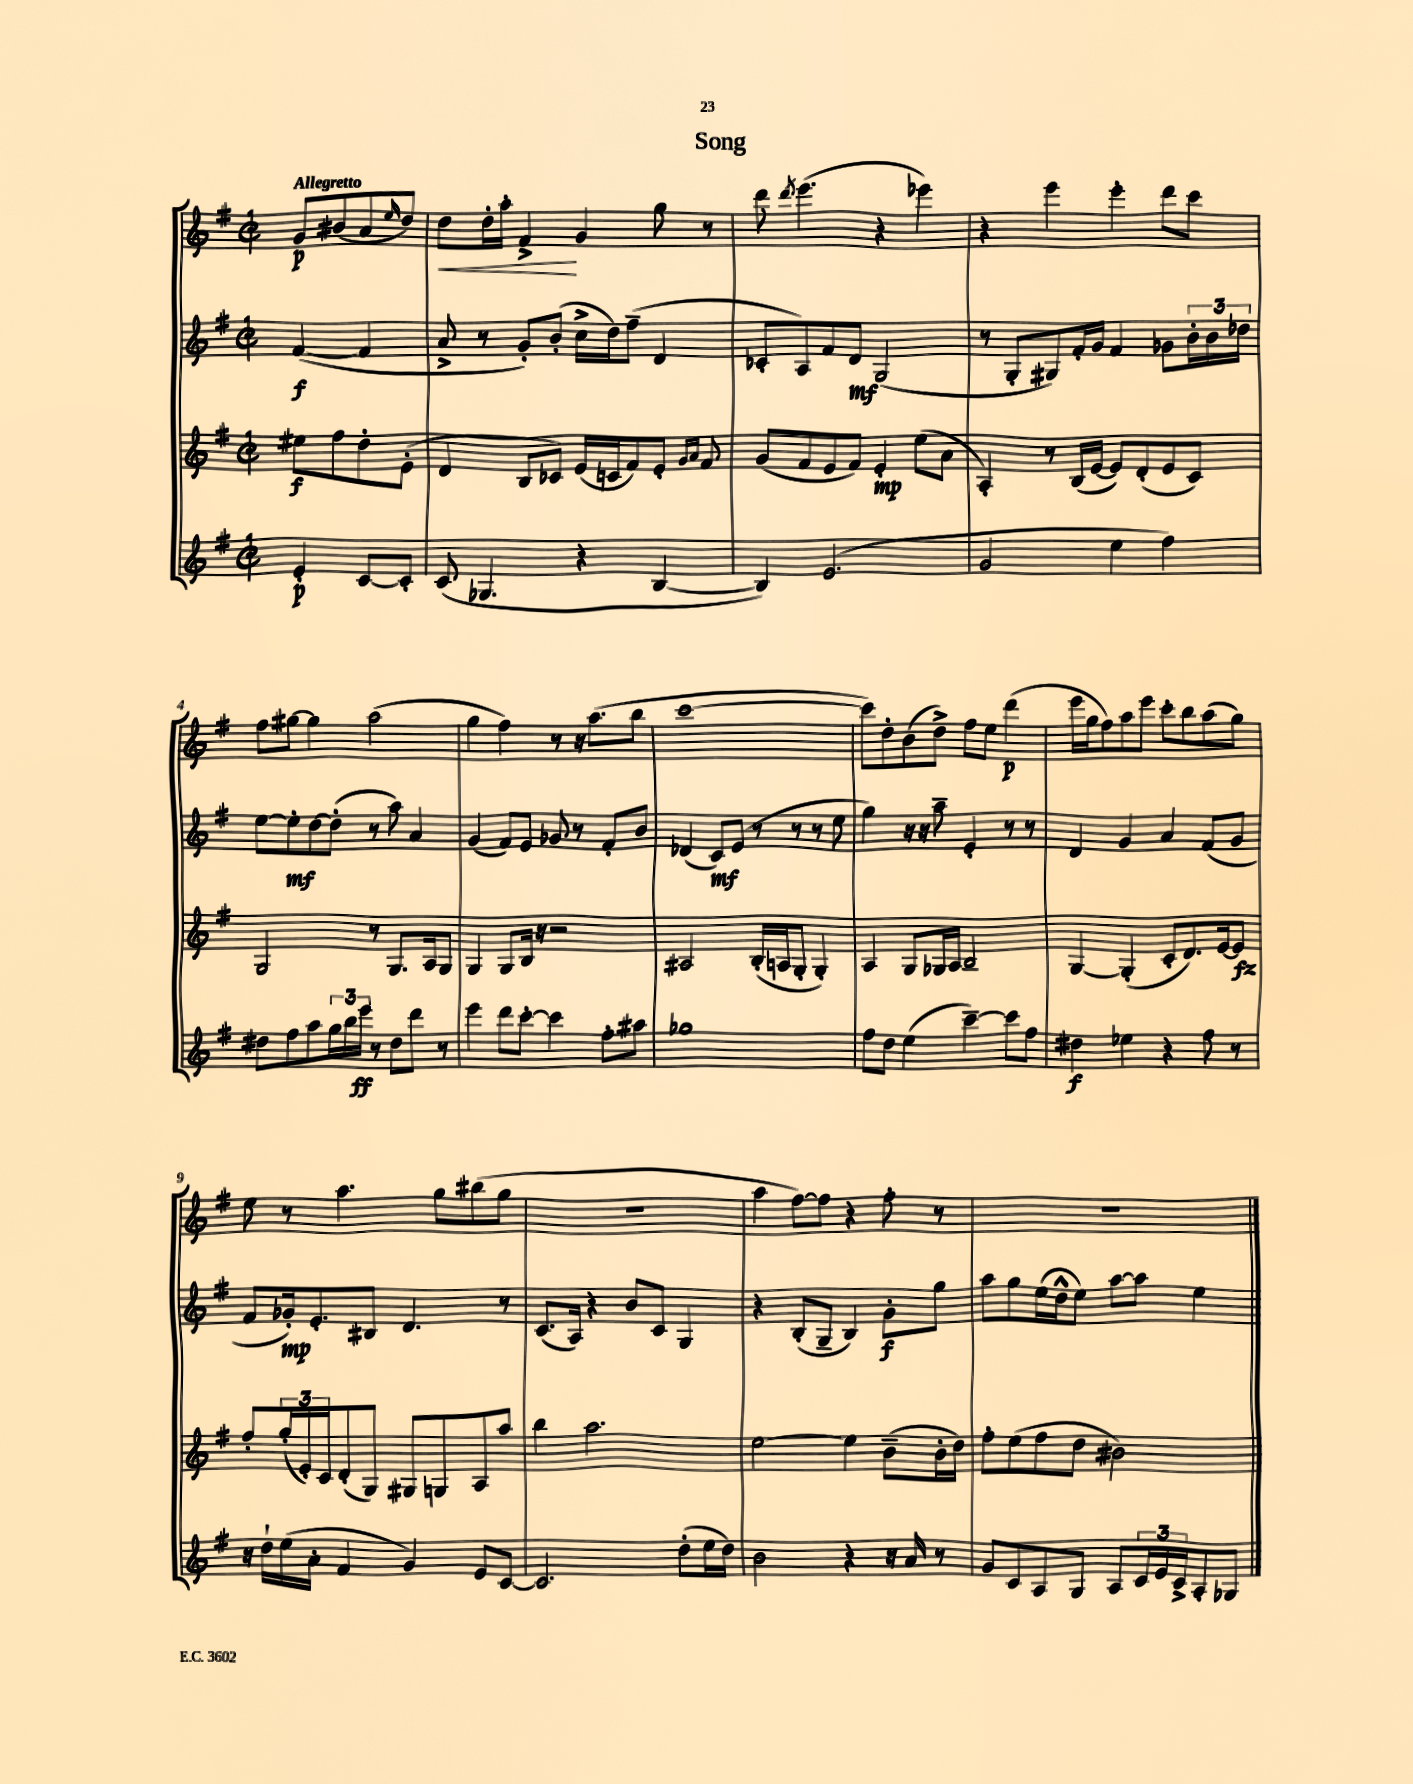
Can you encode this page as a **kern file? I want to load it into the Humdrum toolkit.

**kern	**kern	**kern	**kern
*staff4	*staff3	*staff2	*staff1
*clefG2	*clefG2	*clefG2	*clefG2
*k[f#]	*k[f#]	*k[f#]	*k[f#]
*M2/2	*M2/2	*M2/2	*M2/2
*met(c|)	*met(c|)	*met(c|)	*met(c|)
4e'/	8ee#\L	([4f#/	8g/L
.	8ff#\	.	(8b#/
[8c/L	8dd'\	4f#/]	8a/
.	.	.	16qqee/
8c'/]J	(8e'\J	.	8dd/J)
=	=	=	=
(8c/	4d/	8a^/	8dd\L
4.G-/	.	8r	16dd'\L
.	.	.	16aa'\JJ
.	8B/L	8g'/L)	4f#^/
.	8c-/J)	(8b'/J	.
4r	(16e/LL	16cc^\LL	4g/
.	16c/J	16dd\J)	.
.	8f#/)	(8ff#~\J	.
[4B/	8e'/J	4d/	8gg\
.	16qqg/LL	.	.
.	16qqa/JJ	.	.
.	8f#/	.	8r
=	=	=	=
4B/])	(8g/L	8c-'/L	8ddd\
.	.	.	8qddd/
.	8f#/	8A/)	(4.eee\
(2.e/	8e/	8f#/	.
.	8f#/J)	8d/J	.
.	4e'/	(2G/	4r
.	(8ee\L	.	4eee-\)
.	8a\J	.	.
=	=	=	=
2g/	4A'/)	8r	4r
.	.	8G'/L	.
.	8r	8G#/)	4eee\
.	(16B/LL	16f#'/L	.
.	[16e/JJ	16g/JJ	.
4ee\	8e/]L)	4f#/	4eee'\
.	(8d'/	.	.
4ff#\)	8e/	8g-\L	8ddd\L
.	8c/J)	24b'\L	8ccc\J
.	.	24b\	.
.	.	24dd-\JJ	.
=	=	=	=
8dd#\L	2G/	[8ee\L	8ff#\L
8ff#\	.	8ee'\]	[8gg#\J
8aa\	.	[8dd\	4gg#\]
24gg\L	.	(8dd'\]J	.
24bb\	.	.	.
24eee\JJ	.	.	.
8r	8r	8r	(2aa\
8dd#\L	8.G/L	8aa\)	.
8ddd\J	.	4a/	.
.	16A/k	.	.
8r	8G/J	.	.
=	=	=	=
4eee\	4G/	(4g/	4gg\
8ddd\L	8G/L	8f#/L)	4ff#\)
[8ccc'\J	16B/Jk	8e/J	.
.	16r	.	.
4ccc\]	2r	8g-/	8r
.	.	8r	16r
.	.	.	(8.aa\L
8ff#'\L	.	8f#'/L	.
8aa#\J	.	8b/J	8bb\J
=	=	=	=
1gg-	2A#/	(4d-/	[1ccc
.	.	8c/L)	.
.	.	(8e/J	.
.	(16B'/LL	8r	.
.	16A/J	.	.
.	8G'/J	8r	.
.	4G'/)	8r	.
.	.	8ee\	.
=	=	=	=
8ff#\L	4A/	4gg\)	8ccc\]L)
8dd\J	.	.	8dd'\
(4ee\	8G/L	16r	(8b\
.	.	16r	.
.	16G-/L	8aa~\	8dd^\J)
.	16A/JJ	.	.
[4ccc~\)	2B~/	4e'/	8ff#\L
.	.	.	8ee\J
8ccc\]L	.	8r	(4ddd\
8ff#\J	.	8r	.
=	=	=	=
4dd#\	[4G/	4d/	16eee\LL
.	.	.	16gg\J
.	.	.	8ff#\)
4ee-\	(4G'/]	4g/	8aa\
.	.	.	8eee\J
4r	8c'/L	4a/	8ccc'\L
.	8.d/)	.	8bb\
8ff#\	.	(8f#/L	(8aa\
.	[16e/k	.	.
8r	8e/]J	8g/J	8gg\J)
=	=	=	=
16r	8ff#'/L	8f#/L	8ee\
16dd`\LL	.	.	.
(16ee\	(24gg'/L	16g-'/k)	8r
.	24e'/)	.	.
16a'\JJ	.	8.e'/	.
.	24c/J	.	.
4f#/	(8d'/	.	4.aa\
.	8G/J)	8B#/J	.
4g/)	8G#/L	4.d/	.
.	8G/	.	8gg\L
8e/L	8A/	.	(8bb#\
[8c/J	8aa/J	8r	8gg\J
=	=	=	=
2.c/]	4bb\	(8.c/L	1r
.	.	16A/Jk)	.
.	2.aa\	4r	.
.	.	8b/L	.
.	.	8c/J	.
(8dd'\L	.	4G/	.
16ee\L	.	.	.
16dd\JJ)	.	.	.
=	=	=	=
2b\	[2ee\	4r	4aa\
.	.	(8B'/L	[8ff#\L)
.	.	8G~/J	8ff#\]J
4r	4ee\]	4B/)	4r
16r	(8b~\L	8g'\L	8ff#'\
16a/	.	.	.
8r	16b'\L	8gg\J	8r
.	16dd\JJ)	.	.
=	=	=	=
8g/L	8ff#'\L	8aa\L	1r
8c/	(8ee\	8gg\	.
8A/	8ff#\	(16ee\L	.
.	.	16dd^^\J	.
8G/J	8dd\J	8ee\J)	.
8A/L	2b#\)	[8aa\L	.
24c/L	.	8aa\]J	.
24e/	.	.	.
24c^/J	.	.	.
8A'/	.	4ee\	.
8G-/J	.	.	.
==	==	==	==
*-	*-	*-	*-
